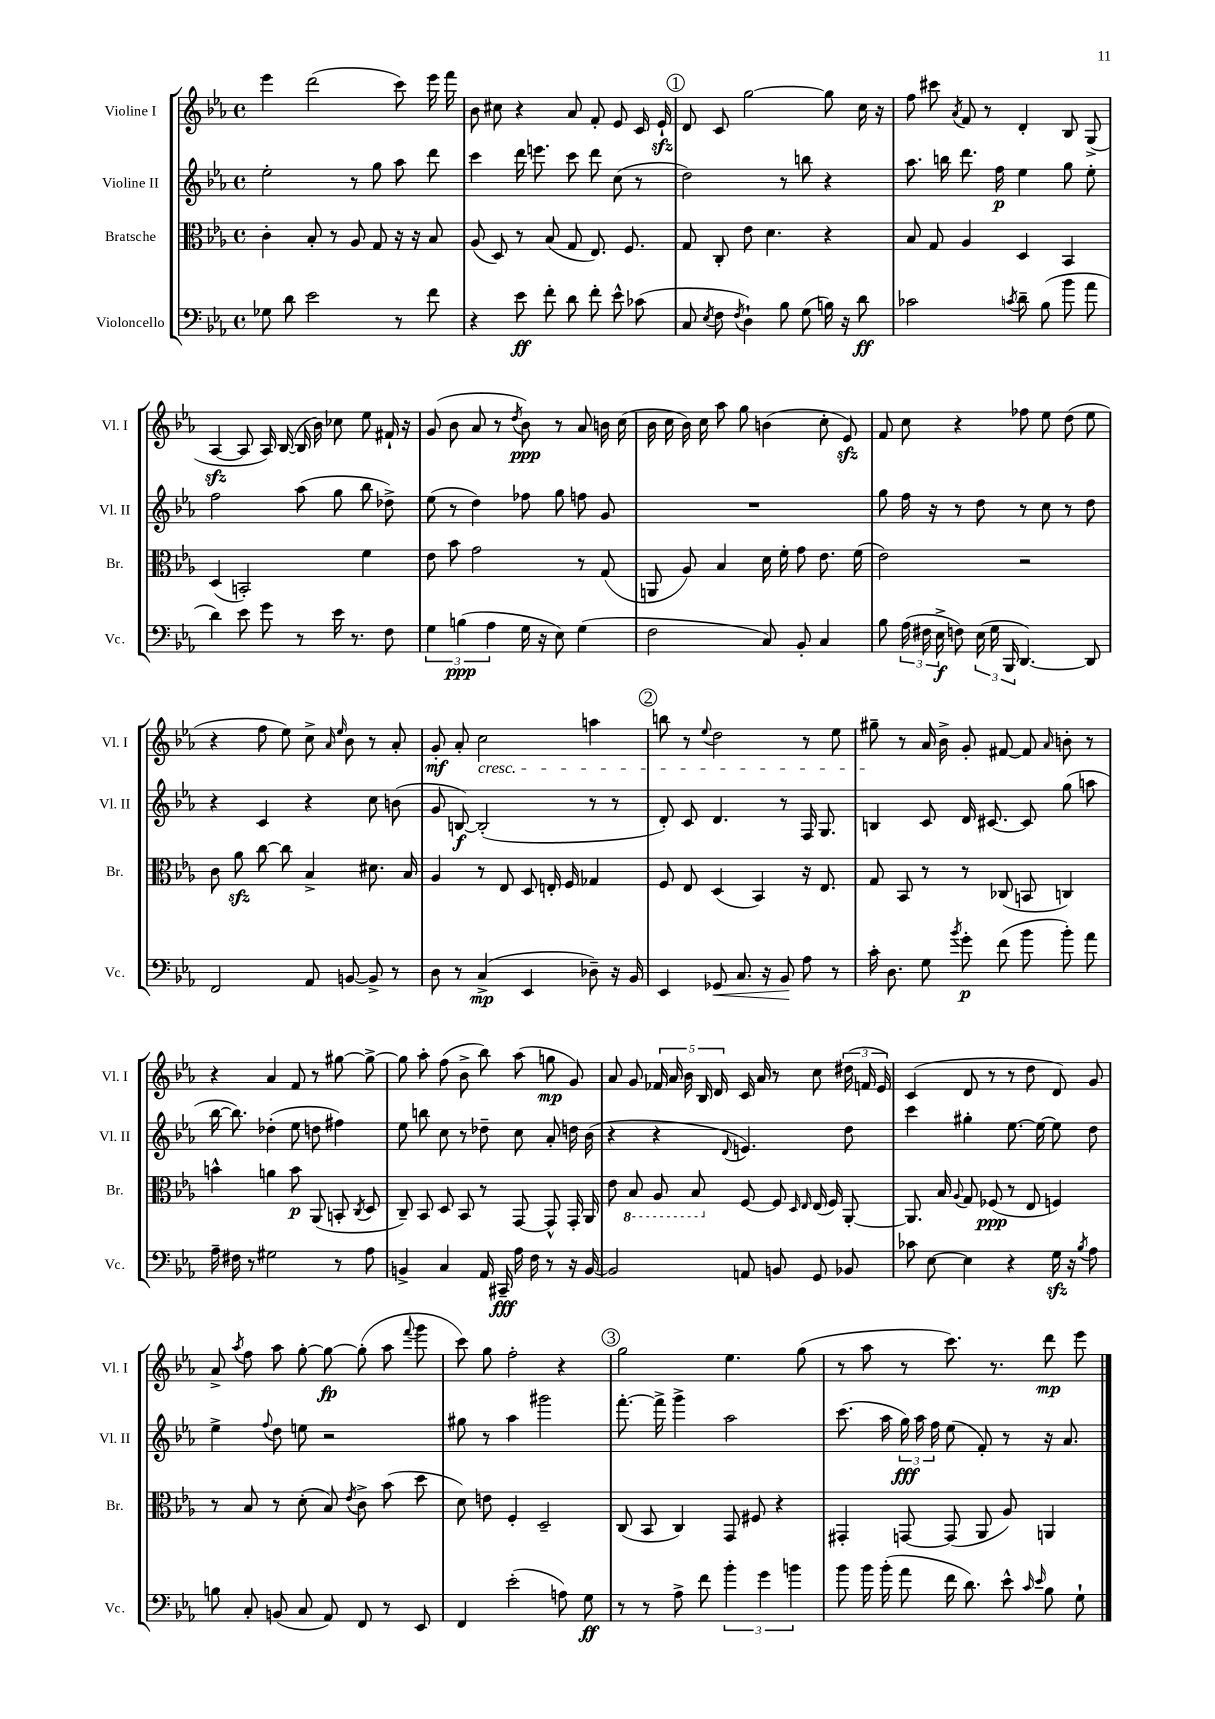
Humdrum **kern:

**kern	**dynam	**kern	**dynam	**kern	**dynam	**kern	**dynam
*part4	*part4	*part3	*part3	*part2	*part2	*part1	*part1
*staff4	*staff4	*staff3	*staff3	*staff2	*staff2	*staff1	*staff1
*I"Violoncello	*	*I"Bratsche	*	*I"Violine II	*	*I"Violine I	*
*I'Vc.	*	*I'Br.	*	*I'Vl. II	*	*I'Vl. I	*
*clefF4	*	*clefC3	*	*clefG2	*	*clefG2	*
*k[b-e-a-]	*	*k[b-e-a-]	*	*k[b-e-a-]	*	*k[b-e-a-]	*
*M4/4	*	*M4/4	*	*M4/4	*	*M4/4	*
*met(c)	*	*met(c)	*	*met(c)	*	*met(c)	*
=3	=3	=3	=3	=3	=3	=3	=3
8G-X\	.	4c'\	.	2ee-'\	.	4eee-\	.
8d\	.	.	.	.	.	.	.
2e-\	.	8B-'/	.	.	.	(2ddd\	.
.	.	8r	.	.	.	.	.
.	.	8A-/	.	8r	.	.	.
.	.	8G/	.	8gg\	.	.	.
8r	.	16r	.	8aa-\	.	8ccc\)	.
.	.	16r	.	.	.	.	.
8f\	.	8B-/	.	8ddd\	.	16eee-\	.
.	.	.	.	.	.	16fff\	.
=4	=4	=4	=4	=4	=4	=4	=4
4r	.	(8A-/	.	4ccc\	.	8b-\	.
.	.	8D/)	.	.	.	8cc#X\	.
8e-\	ff	8r	.	16ddd\	.	4r	.
.	.	.	.	8.eeen\	.	.	.
8f'\	.	(8B-/	.	.	.	.	.
8d\	.	8G/	.	8ccc\	.	8a-/	.
8f'\	.	8.E-/)	.	8ddd\	.	8f'/	.
8e-^^\	.	.	.	(8cc\	.	8e-/	.
.	.	8.F/	.	.	.	.	.
(8c-X\	.	.	.	8r	.	16c/	.
.	.	.	.	.	.	16e-zz`/	.
!!LO:REH:place=s1:t=1
=5	=5	=5	=5	=5	=5	=5	=5
8C/	.	8G/	.	2dd\)	.	8d/	.
8qE-/	.	.	.	.	.	.	.
8F\	.	8C'/	.	.	.	8c/	.
8qF/	.	.	.	.	.	.	.
4D`\)	.	8e-\	.	.	.	[2gg\	.
.	.	4.d\	.	.	.	.	.
8B-\	.	.	.	8r	.	.	.
(8G\	.	.	.	8bbn\	.	.	.
16Bn\)	.	4r	.	4r	.	8gg\]	.
16r	.	.	.	.	.	.	.
8d\	ff	.	.	.	.	16cc\	.
.	.	.	.	.	.	16r	.
=6	=6	=6	=6	=6	=6	=6	=6
2c-X\	.	8B-/	.	8.aa-\	.	8ff\	.
.	.	8G/	.	.	.	8ccc#X\	.
.	.	.	.	16bbn\	.	.	.
.	.	.	.	.	.	8qa-/	.
.	.	4A-/	.	8.ddd\	.	8f/	.
.	.	.	.	.	.	8r	.
.	.	.	.	16ff\	p	.	.
8qcn/	.	.	.	.	.	.	.
8d~\	.	4D/	.	4ee-\	.	4d'/	.
(8B-\	.	.	.	.	.	.	.
8b-\	.	4BB-/	.	8gg\	.	8B-/	.
8a-\	.	.	.	8ee-'\	.	(8G^/	.
!!LO:LB:g=z
=7	=7	=7	=7	=7	=7	=7	=7
4d\)	.	(4D/	.	2ff\	.	[4A-zz/	.
8e-\	.	2BBn'/)	.	.	.	8A-/]	.
8g\	.	.	.	.	.	16A-/)	.
.	.	.	.	.	.	([16B-/	.
8r	.	.	.	(8aa-\	.	16B-/]	.
.	.	.	.	.	.	16b-\)	.
16e-\	.	.	.	8gg\	.	8cc-X\	.
8.r	.	.	.	.	.	.	.
.	.	4f\	.	8bb-\	.	8ee-\	.
8F\	.	.	.	8dd-X^\)	.	16f#X`/	.
.	.	.	.	.	.	16r	.
=8	=8	=8	=8	=8	=8	=8	=8
6G\	.	8e-\	.	(8ee-\	.	(8g/	.
.	.	8b-\	.	8r	.	8b-\	.
(6Bn\	ppp	.	.	.	.	.	.
.	.	2g\	.	4dd\)	.	8a-/	.
6A-\	.	.	.	.	.	.	.
.	.	.	.	.	.	8r	.
.	.	.	.	.	.	8qdd/	.
16G\	.	.	.	8ff-X\	.	8b-\)	ppp
16r	.	.	.	.	.	.	.
8E-\)	.	.	.	8gg\	.	8r	.
(4G\	.	8r	.	8ffn\	.	8a-/	.
.	.	(8G/	.	8g/	.	16bn\	.
.	.	.	.	.	.	(16cc\	.
=9	=9	=9	=9	=9	=9	=9	=9
2F\	.	8AAn/	.	1r	.	16b-\	.
.	.	.	.	.	.	16cc\	.
.	.	8A-/)	.	.	.	16b-\)	.
.	.	.	.	.	.	16cc\	.
.	.	4B-/	.	.	.	8aa-\	.
.	.	.	.	.	.	8gg\	.
8C/)	.	16d\	.	.	.	(4bn\	.
.	.	16f'\	.	.	.	.	.
8BB-'/	.	8g\	.	.	.	.	.
4C/	.	8.e-\	.	.	.	8cc'\	.
.	.	.	.	.	.	8e-zz/)	.
.	.	(16f\	.	.	.	.	.
=10	=10	=10	=10	=10	=10	=10	=10
8B-\	.	2e-\)	.	8gg\	.	8f/	.
(24A-\	.	.	.	16ff\	.	8cc\	.
24F#X\	.	.	.	.	.	.	.
.	.	.	.	16r	.	.	.
24E-^\	f	.	.	.	.	.	.
8Fn\)	.	.	.	8r	.	4r	.
(24E-\	.	.	.	8dd\	.	.	.
24G\	.	.	.	.	.	.	.
24BBB-/	.	.	.	.	.	.	.
[4.DD/)	.	2r	.	8r	.	8ff-X\	.
.	.	.	.	8cc\	.	8ee-\	.
.	.	.	.	8r	.	(8dd\	.
8DD/]	.	.	.	8dd\	.	8ee-\	.
!!LO:LB:g=z
=11	=11	=11	=11	=11	=11	=11	=11
2FF/	.	8c\	.	4r	.	4r	.
.	.	8a-zz\	.	.	.	.	.
.	.	[8cc\	.	4c/	.	8ff\	.
.	.	8cc\]	.	.	.	8ee-\)	.
8AA-/	.	4B-^/	.	4r	.	8cc^\	.
.	.	.	.	.	.	16qqa-/	.
.	.	.	.	.	.	16qqee-/	.
[8BBn/	.	.	.	.	.	8b-\	.
8BB^/]	.	8.d#X\	.	8cc\	.	8r	.
8r	.	.	.	(8bn\	.	8a-'/	.
.	.	16B-/	.	.	.	.	.
=12	=12	=12	=12	=12	=12	=12	=12
8D\	.	4A-/	.	8g/	.	8g'/	mf
8r	.	.	.	[8Bn/)	f	8a-'/	.
!	!	!	!	!	!	!LO:TX:b:i:t=cresc.	!
(4C^/	mp	8r	.	(2B'/]	.	2cc\	.
.	.	8E-/	.	.	.	.	.
4EE-/	.	8D/	.	.	.	.	.
.	.	16En'/	.	.	.	.	.
.	.	16F/	.	.	.	.	.
8D-X~\)	.	4G-X/	.	8r	.	4aan\	.
16r	.	.	.	8r	.	.	.
16BB-/	.	.	.	.	.	.	.
!!LO:REH:place=s1:t=2
=13	=13	=13	=13	=13	=13	=13	=13
4EE-/	.	8F/	.	8d'/)	.	8bbn\	.
.	.	8E-/	.	8c/	.	8r	.
.	.	.	.	.	.	8qqee-/	.
!	!LO:HP:b	!	!	!	!	!	!
8GG-X/	<	(4D/	.	4.d/	.	2dd\	.
8.C/	.	.	.	.	.	.	.
.	.	4BB-/)	.	.	.	.	.
16r	.	.	.	.	.	.	.
8BB-/	.	.	.	8r	.	.	.
8A-\	[	16r	.	16F/	.	8r	.
.	.	8.E-/	.	8.G/	.	.	.
8r	.	.	.	.	.	8ee-\	.
=14	=14	=14	=14	=14	=14	=14	=14
16c'\	.	8G/	.	4Bn/	.	8gg#X~\	.
8.D\	.	.	.	.	.	.	.
.	.	8BB-/	.	.	.	8r	.
8G\	.	8r	.	8c/	.	16a-/	.
.	.	.	.	.	.	16b-^\	.
8qb-/	.	.	.	.	.	.	.
8g'\	p	8r	.	16d/	.	8g'/	.
.	.	.	.	[8.c#X/	.	.	.
(8f\	.	(8C-X/	.	.	.	[8f#X/	.
8b-\	.	8BBn/	.	8c#/]	.	8f#/]	.
.	.	.	.	.	.	16qqa-/	.
8b-'\)	.	4Cn/)	.	(8gg\	.	8bn'\	.
8a-\	.	.	.	8aan\	.	8r	.
!!LO:LB:g=z
=15	=15	=15	=15	=15	=15	=15	=15
16A-~\	.	4bn^^\	.	[16bb-\	.	4r	.
16F#X\	.	.	.	8.bb-\])	.	.	.
8r	.	.	.	.	.	.	.
2G#X\	.	4an\	.	(4dd-X'\	.	4a-/	.
.	.	8b\	p	8ee-\	.	8f/	.
.	.	(8AA-/	.	8ddn\	.	8r	.
8r	.	8BBn'/	.	4ff#X\)	.	[8gg#X\	.
.	.	8qC/	.	.	.	.	.
8A-\	.	8D/	.	.	.	8gg#^\_	.
=16	=16	=16	=16	=16	=16	=16	=16
4BBn^/	.	8C~/)	.	8ee-\	.	8gg#\]	.
.	.	8BB-/	.	8bbn\	.	8aa-'\	.
4C/	.	8D/	.	8cc\	.	(8ff\	.
.	.	8BB-/	.	8r	.	8b-^\	.
16AA-/	.	8r	.	8dd-X~\	.	8bb-\)	.
16CC#X~/	fff	.	.	.	.	.	.
16A-\	.	[8GG/	.	8cc\	.	(8aa-\	.
16F\	.	.	.	.	.	.	.
8r	.	8GG^^/]	.	8a-'/	.	8ggn\	mp
16r	.	16GG'/	.	16ddn\	.	8g/)	.
[16BB/	.	16AA-/	.	(16b-\	.	.	.
=17	=17	=17	=17	=17	=17	=17	=17
2BB/]	.	8e-\	.	4r	.	8a-/	.
*	*	*8ba	*	*	*	*	*
.	.	8BB-/	.	.	.	8g/	.
.	.	8AA-/	.	4r	.	20f-X/	.
.	.	.	.	.	.	20a-/	.
.	.	.	.	.	.	20b-\	.
.	.	8BB-/	.	.	.	.	.
.	.	.	.	.	.	20B-/	.
.	.	.	.	.	.	20d/	.
.	.	.	.	8qqd/	.	.	.
*	*	*X8ba	*	*	*	*	*
8AAn/	.	[8F/	.	4.en/)	.	16c/	.
.	.	.	.	.	.	16a-/	.
8BBn/	.	8F/]	.	.	.	8r	.
.	.	16qqD/	.	.	.	.	.
.	.	16qqE-/	.	.	.	.	.
8GG/	.	(16E-/	.	.	.	8cc\	.
.	.	16F/)	.	.	.	.	.
8BB-X/	.	[8AA-'/	.	8dd\	.	(24dd#X\	.
.	.	.	.	.	.	24fn/	.
.	.	.	.	.	.	24e-/)	.
=18	=18	=18	=18	=18	=18	=18	=18
8c-X\	.	8.AA-/]	.	4ccc\	.	(4c/	.
[8E-\	.	.	.	.	.	.	.
.	.	16B-/	.	.	.	.	.
.	.	8qqA-/	.	.	.	.	.
4E-\]	.	8G/	.	4gg#X'\	.	8d/	.
.	.	(8F-X/	ppp	.	.	8r	.
4r	.	8r	.	[8.ee-\	.	8r	.
.	.	8E-/	.	.	.	8dd\	.
.	.	.	.	16ee-\_	.	.	.
16Gzz\	.	4Fn/)	.	8ee-\]	.	8d/)	.
16r	.	.	.	.	.	.	.
8qB-/	.	.	.	.	.	.	.
8A-\	.	.	.	8dd\	.	8g/	.
!!LO:LB:g=z
=19	=19	=19	=19	=19	=19	=19	=19
8Bn\	.	8r	.	4ee-^\	.	8a-^/	.
.	.	.	.	.	.	8qaa-/	.
8C'/	.	8B-/	.	.	.	8ff\	.
.	.	.	.	8qqff/	.	.	.
(8BBn/	.	8r	.	8dd\	.	8aa-\	.
8C/	.	(8d'\	.	8een\	.	[8gg'\	.
8AA-/)	.	8B-/)	.	2r	.	8gg\_	fp
.	.	8qe-/	.	.	.	.	.
8FF/	.	8c^\	.	.	.	(8gg'\]	.
8r	.	(8b-\	.	.	.	8aa-\	.
.	.	.	.	.	.	8qqfff/	.
8EE-/	.	8dd\	.	.	.	8ggg\	.
=20	=20	=20	=20	=20	=20	=20	=20
4FF/	.	8d\)	.	8gg#X\	.	8ccc\)	.
.	.	8en\	.	8r	.	8gg\	.
(2e-'\	.	4F'/	.	4aa-\	.	2ff'\	.
.	.	2D~/	.	2ggg#X\	.	.	.
8An\)	.	.	.	.	.	4r	.
8G\	ff	.	.	.	.	.	.
!!LO:REH:place=s1:t=3
=21	=21	=21	=21	=21	=21	=21	=21
8r	.	(8C/	.	[8.fff'\	.	2gg\	.
8r	.	8BB-/	.	.	.	.	.
.	.	.	.	16fff^\]	.	.	.
8A-^\	.	4C/)	.	4ggg^\	.	.	.
8f\	.	.	.	.	.	.	.
6b-'\	.	8GG/	.	2aa-\	.	4.ee-\	.
.	.	8F#X/	.	.	.	.	.
6g\	.	.	.	.	.	.	.
.	.	4r	.	.	.	.	.
6bn\	.	.	.	.	.	.	.
.	.	.	.	.	.	(8gg\	.
=22	=22	=22	=22	=22	=22	=22	=22
8b-\	.	4GG#X'/	.	(8.ccc\	.	8r	.
16b-\	.	.	.	.	.	8aa-\	.
(16b-'\	.	.	.	16aa-\	.	.	.
8a-\	.	[8GGn/	.	24gg\)	fff	8r	.
.	.	.	.	24aa-\	.	.	.
.	.	.	.	24ff\	.	.	.
16f\	.	(8GG/]	.	(8ee-\	.	8.ccc\)	.
8.d\)	.	.	.	.	.	.	.
.	.	8AA-/	.	8f'/)	.	.	.
.	.	.	.	.	.	8.r	.
8e-^^\	.	8A-/)	.	8r	.	.	.
16qqc/	.	.	.	.	.	.	.
16qqe-/	.	.	.	.	.	.	.
8B-\	.	4AAn/	.	16r	.	8ddd\	mp
.	.	.	.	8.a-/	.	.	.
8G`\	.	.	.	.	.	8eee-\	.
==	==	==	==	==	==	==	==
*-	*-	*-	*-	*-	*-	*-	*-
